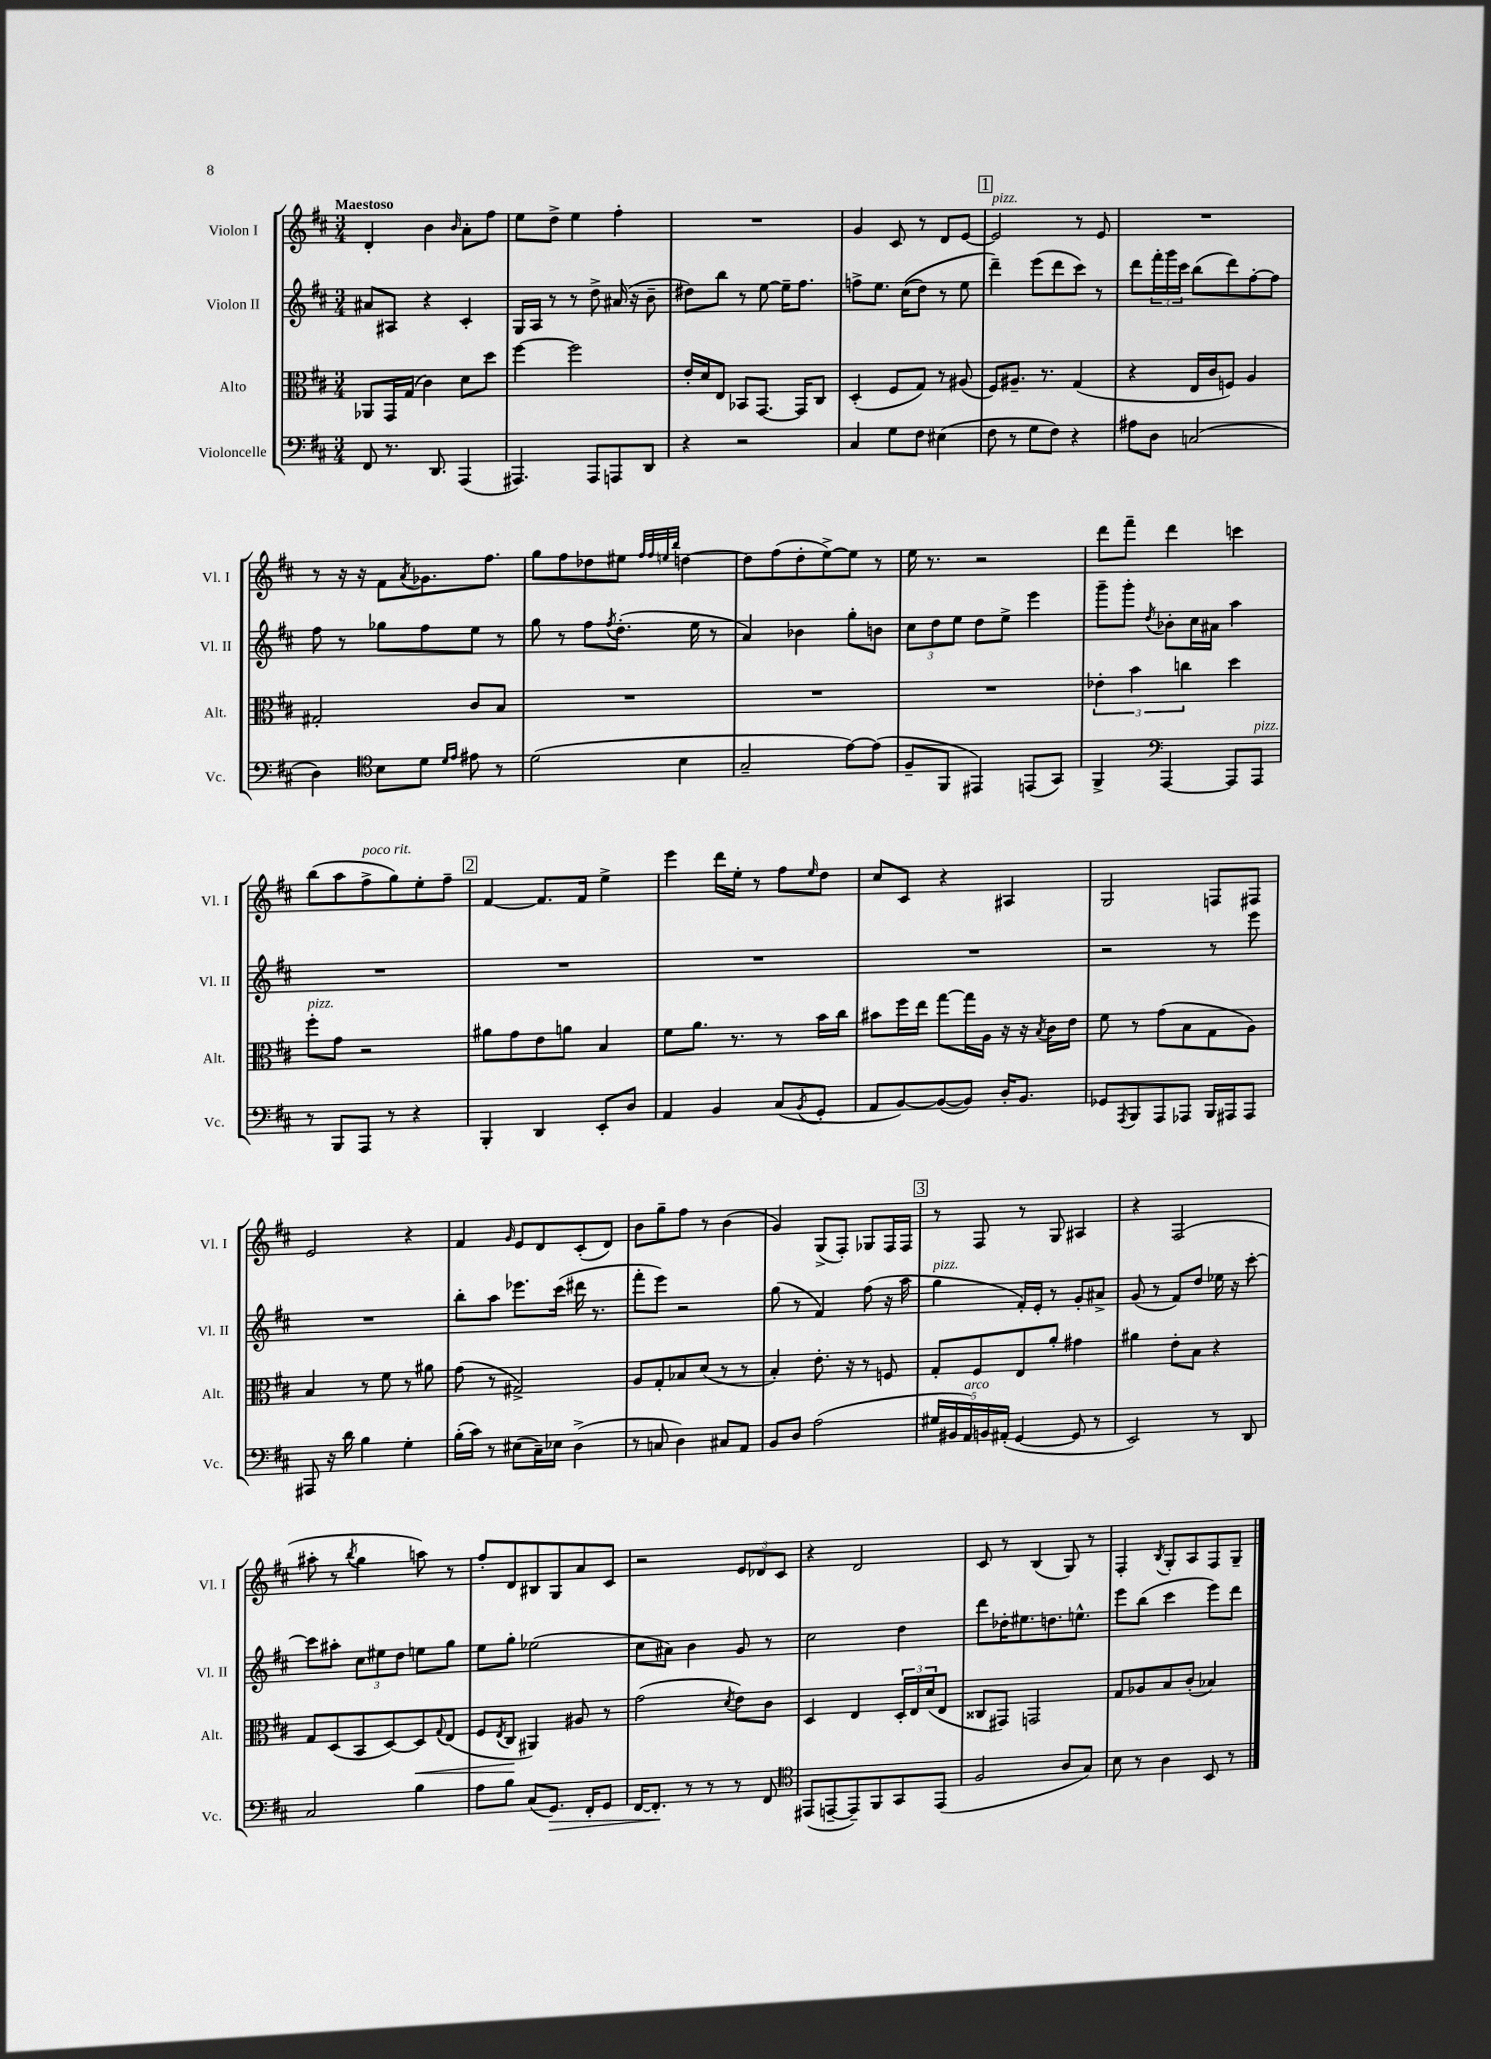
<<
\new StaffGroup <<
\new Staff = "s0" \with { instrumentName = "Violon I" shortInstrumentName = "Vl. I" } {
    \clef treble \key d \major \numericTimeSignature \time 3/4 \tempo "Maestoso"
    d'4-. b'4 \grace { b'16 } a'8-. fis''8 |
    e''8 d''8-> e''4 fis''4-. |
    R2. |
    g'4 cis'8 r8 d'8 e'8~ |
    \mark \markup { \box "1" } e'2^\markup { \italic "pizz." } r8 e'8 |
    R2. |
    r8 r16 r16 fis'8 \acciaccatura { a'8 } ges'8. fis''8. |
    g''8 fis''8 des''8 eis''8 \grace { fis''32 fis''32 e''32 b''32 } d''4~ |
    d''8 fis''8( d''8-. e''8~->) e''8 r8 |
    e''16 r8. r2 |
    d'''8 fis'''8-- d'''4 c'''4 |
    b''8( a''8 fis''8->^\markup { \italic "poco rit." } g''8) e''8-. fis''8-- |
    \mark \markup { \box "2" } fis'4~ fis'8. fis'16 e''4-> |
    e'''4 d'''16 e''16-. r8 fis''8 \grace { e''16 } d''8 |
    cis''8 cis'8 r4 ais4 |
    g2 f8 fis8 |
    e'2 r4 |
    fis'4 \grace { g'16 } e'8 d'8 cis'8-.( d'8) |
    b'8 g''8-- fis''8 r8 b'4( |
    g'4) g8->( fis8-.) ges8 fis16 fis16 |
    \mark \markup { \box "3" } r8 fis8 r8 g8 ais4 |
    r4 fis2( |
    ais''8-. r8 \acciaccatura { b''8 } g''4 a''8) r8 |
    fis''8-. d'8 bis8 g8 a'8 cis'8 |
    r2 \tuplet 3/2 { e'8 des'8 cis'8 } |
    r4 d'2 |
    cis'8 r8 b4( g8) r8 |
    fis4-. \acciaccatura { b8 } g8-. a8 fis8 g8-- \bar "|." |
}
\new Staff = "s1" \with { instrumentName = "Violon II" shortInstrumentName = "Vl. II" } {
    \clef treble \key d \major \numericTimeSignature \time 3/4
    ais'8 ais8 r4 cis'4-. |
    g16 a16 r8 r8 d''8-> ais'16( r16 b'8-- |
    dis''8) b''8 r8 e''8~ e''16-- fis''8. |
    f''8-> e''8. cis''16(\( d''8) r8 e''8 |
    \mark \markup { \box "1" } d'''4--\) e'''8( d'''8 cis'''8) r8 |
    d'''8 \tuplet 3/2 { fis'''16-. g'''16 cis'''16 } b''8( d'''8) fis''8~-. fis''8 |
    fis''8 r8 ges''8 fis''8 e''8 r8 |
    g''8 r8 fis''8 \acciaccatura { fis''8 } d''8.-.( e''16 r8 |
    a'4) bes'4 g''8-. b'8 |
    \tuplet 3/2 { cis''8 d''8 e''8 } d''8 e''8-> e'''4 |
    g'''8-- g'''8-. \acciaccatura { d''8 } bes'8-. cis''16 ais'16 a''4 |
    R2. |
    \mark \markup { \box "2" } R2. |
    R2. |
    R2. |
    r2 r8 e'''8 |
    R2. |
    b''8-. a''8 ees'''8. cis'''16( dis'''16 r8. |
    fis'''8-. e'''8) r2 |
    g''8( r8 fis'4) fis''8( r16 a''16 |
    \mark \markup { \box "3" } g''4^\markup { \italic "pizz." } fis'16-.) e'16-. r8 g'8-. ais'8-> |
    g'8( r8 fis'8) d''8 ees''16 r16 cis'''8~-. |
    cis'''8 ais''8-. \tuplet 3/2 { cis''8 eis''8 d''8 } e''8 g''8 |
    e''8 g''8-. ees''2( |
    cis''8 ais'8) b'4 g'8 r8 |
    cis''2 d''4 |
    d'''8 des''16-. eis''8. d''8. e''8.-^ |
    e'''8 b''8( cis'''4 e'''8) d'''8 \bar "|." |
}
\new Staff = "s2" \with { instrumentName = "Alto" shortInstrumentName = "Alt." } {
    \clef alto \key d \major \numericTimeSignature \time 3/4
    aes,8 g,16 g16( cis'4) d'8 d''8 |
    fis''4~ fis''2 |
    e'16-. d'16 e8 bes,8 g,8.~ g,16 cis8 |
    d4-.( fis8 g8) r8 ais8( |
    \mark \markup { \box "1" } fis8) ais8.-- r8. g4( |
    r4 e16 cis'16 f8) a4 |
    gis2-. cis'8 b8 |
    R2. |
    R2. |
    R2. |
    \tuplet 3/2 { ees'4-. b'4 c''4 } d''4 |
    fis''8-.^\markup { \italic "pizz." } g'8 r2 |
    \mark \markup { \box "2" } ais'8 g'8 e'8 a'8 b4 |
    fis'8 a'8. r8. r8 b'16 cis''16 |
    bis'8 fis''16 e''16 g''8~ g''16 a16 r16 r16 \acciaccatura { b8 } cis'16 e'16 |
    fis'8 r8 g'8( b8 g8 a8) |
    b4 r8 fis'8 r8 ais'8 |
    g'8( r8 gis2->) |
    a8 g8-. bes8 d'8( r8 r8 |
    b4-.) e'8.-. r16 r8 f8 |
    \mark \markup { \box "3" } g8-. fis8 e8 a'8-. gis'4 |
    ais'4 e'8-. b8 r4 |
    g8 d8( b,8 d8~) d8\< \appoggiatura { g8 } e8( |
    fis8 \acciaccatura { e8 } cis8\! ais,4) ais8 r8 |
    g'2( \acciaccatura { d'8 } e'8) cis'8 |
    d4 e4 \tuplet 3/2 { d16-. e16 d'16( } e8 |
    cisis8 gis,8) g,2 |
    g8 aes8 b8 cis'8-.( bes4) \bar "|." |
}
\new Staff = "s3" \with { instrumentName = "Violoncelle" shortInstrumentName = "Vc." } {
    \clef bass \key d \major \numericTimeSignature \time 3/4
    fis,8 r8. d,8. a,,4( |
    ais,,4.) ais,,8 a,,8 d,8 |
    r4 r2 |
    cis4 g8 fis8 eis4( |
    \mark \markup { \box "1" } fis8 r8 g8 fis8) r4 |
    ais8 d8 c2( |
    d4) \clef tenor b8 d'8 \grace { d'16 e'16 } eis'8 r8 |
    d'2( b4 |
    g2-- e'8~) e'8( |
    fis8-- fis,8 eis,4) e,8( g,8) |
    fis,4-> \clef bass a,,4~ a,,8 a,,8^\markup { \italic "pizz." } |
    r8 b,,8 a,,8 r8 r4 |
    \mark \markup { \box "2" } b,,4-. d,4 e,8-. d8 |
    a,4 b,4 cis8( \acciaccatura { b,8 } g,8-. |
    a,8 b,8~) b,8~( b,8) d16-. b,8. |
    ges,8 \acciaccatura { a,,8 } b,,8 a,,8 aes,,8 b,,16 ais,,16 ais,,8 |
    ais,,8 r16 d'16 b4 g4-. |
    b16-.( cis'16) r8 eis8( cis16--) ees16 d4->( |
    r8 c8 d4) cis8 a,8 |
    b,8 d8 a2( |
    \mark \markup { \box "3" } \tuplet 5/4 { gis16 bis,16 a,16^\markup { \italic "arco" }) b,16 ais,16-.( } g,4~ g,8 r8 |
    e,2) r8 d,8 |
    cis2 b4 |
    a8 b8 cis8( g,8.\>) fis,16-. g,8 |
    fis,16~ fis,8.-.\! r8 r8 r8 fis,8 |
    \clef tenor eis,8( e,8~-- e,8--) fis,8 g,8 e,8( |
    fis2 a8 g8) |
    b8 r8 a4 b,8 r8 \bar "|." |
}
>>
>>
\layout { \context { \Score \remove "Bar_number_engraver" } }
